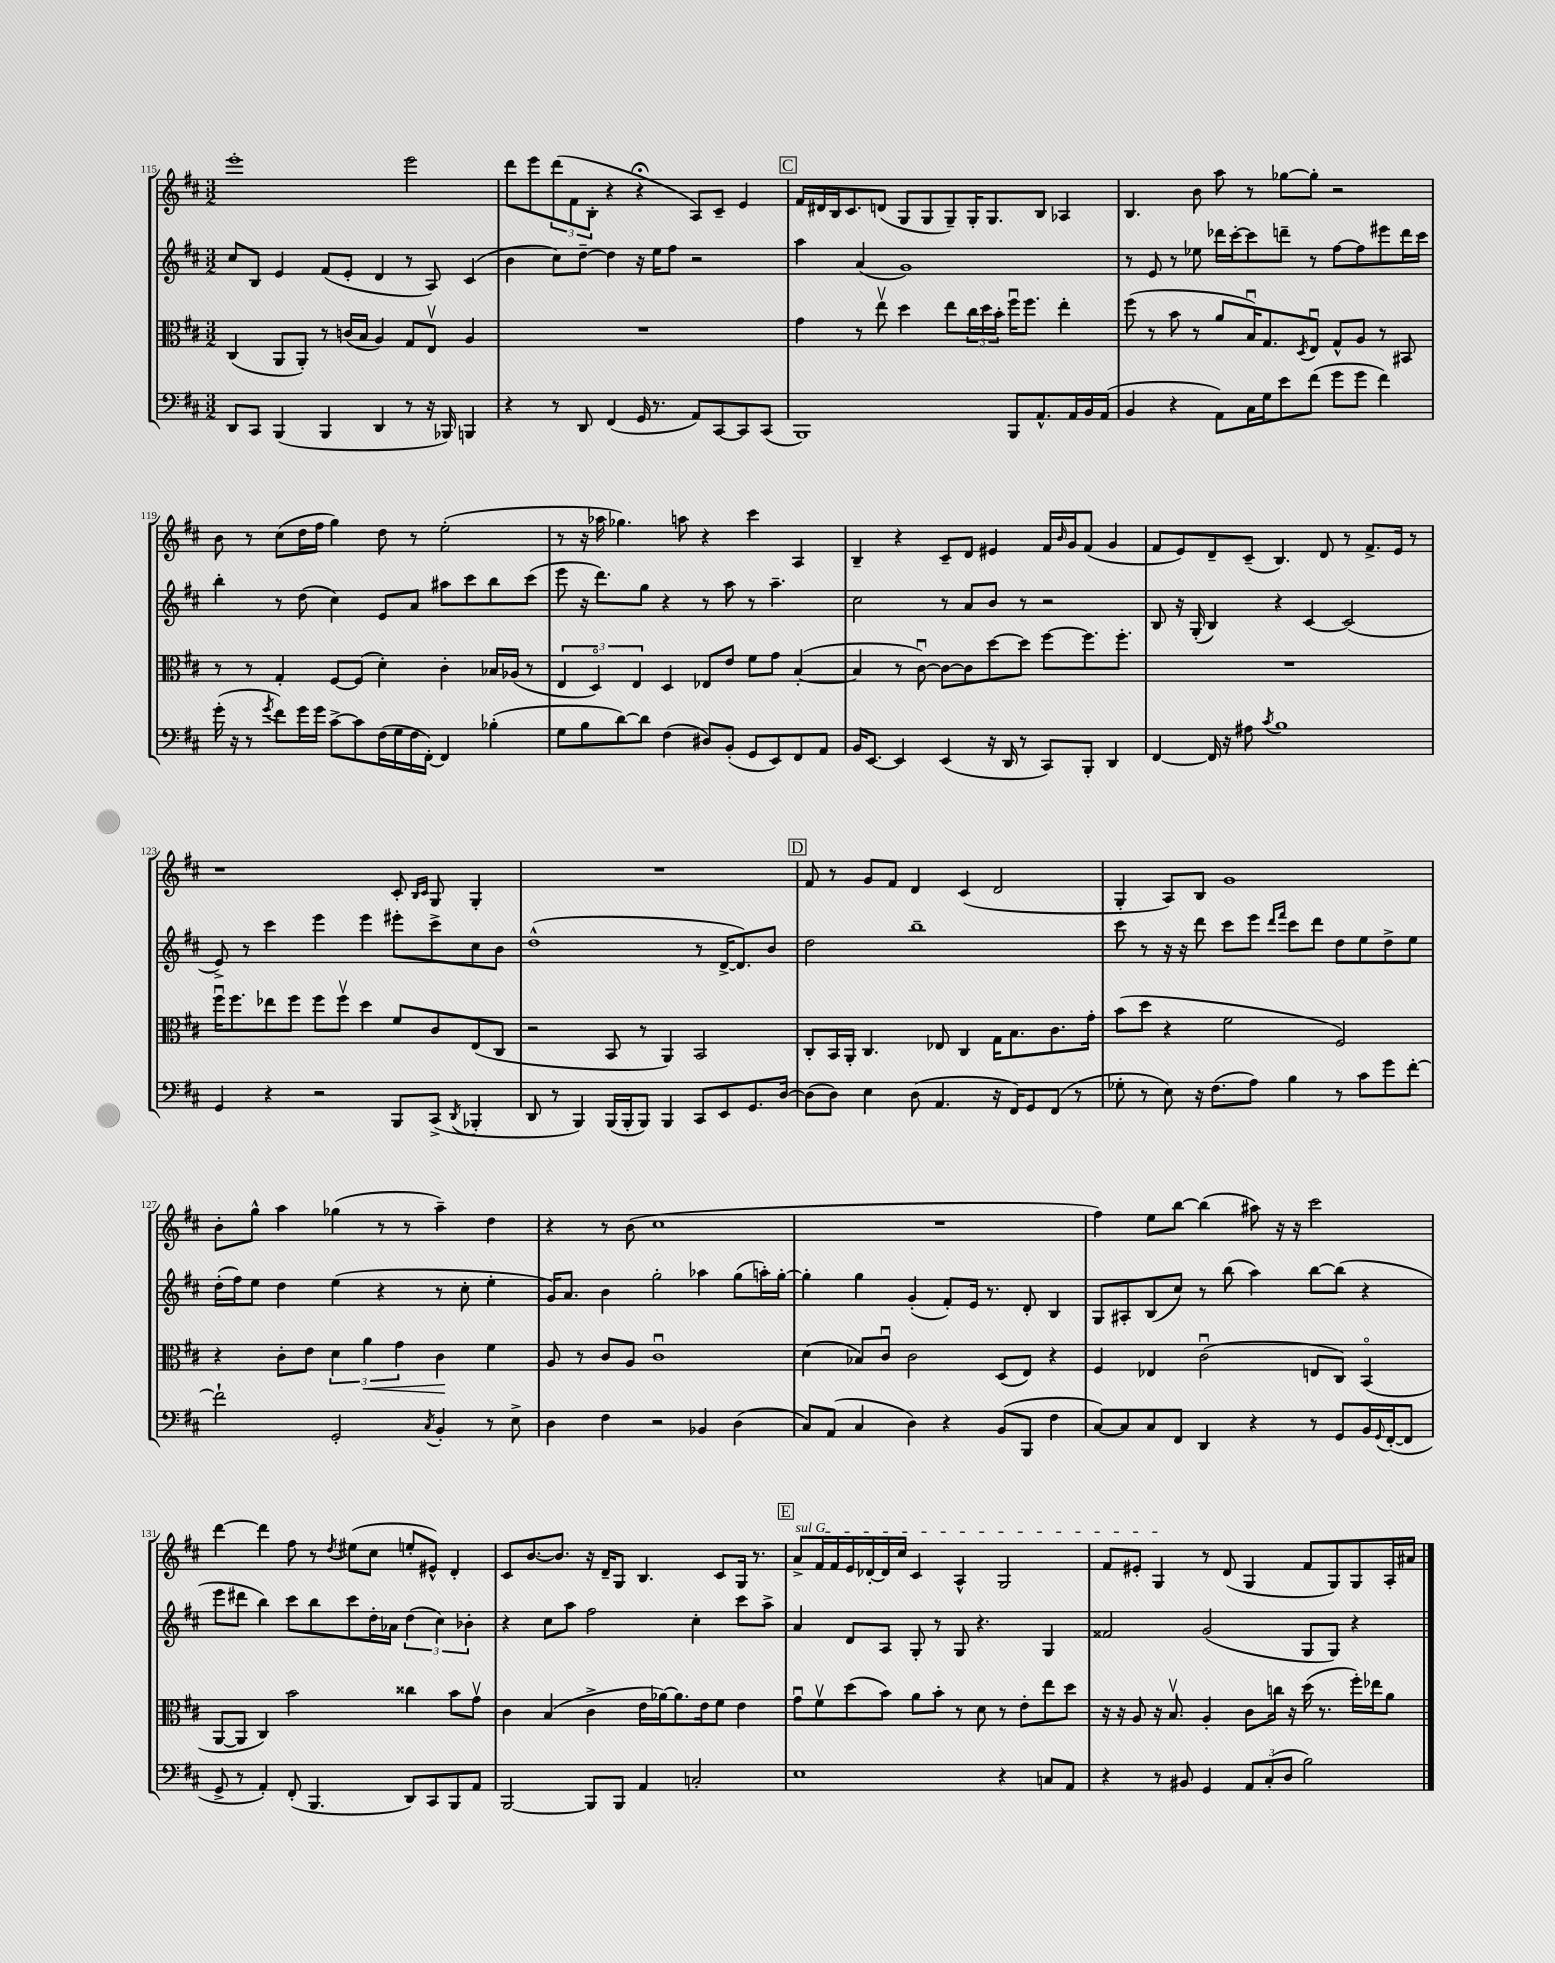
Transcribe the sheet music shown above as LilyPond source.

<<
\new StaffGroup <<
\new Staff = "s0" {
    \clef treble \key d \major \numericTimeSignature \time 3/2
    e'''1-. e'''2 |
    d'''8 e'''8 \tuplet 3/2 { d'''8( fis'8 b8-. } r4 r4\fermata a8) cis'8-- e'4 |
    \mark \markup { \box "C" } fis'16 dis'16 b16 cis'8. d'8( g8 g8 g8--) g16-. g8. b8 aes4 |
    b4. b'8 a''8 r8 ges''8~ ges''8-. r2 |
    b'8 r8 cis''8( d''16 fis''16 g''4) d''8 r8 e''2-.( |
    r8 r16 aes''16 ges''4.) a''8 r4 cis'''4 a4 |
    b4-- r4 cis'8-- d'8 eis'4 fis'16 \grace { b'16 } g'16 fis'8( g'4 |
    fis'8 e'8) d'8-- cis'8--( b4.) d'8 r8 fis'8.-> e'16 r8 |
    r1 cis'8-. \grace { b16 cis'16 } g8 g4-. |
    R1. |
    \mark \markup { \box "D" } fis'8 r8 g'8 fis'8 d'4 cis'4( d'2 |
    g4-. a8) b8 g'1 |
    b'8-. g''8-^ a''4 ges''4( r8 r8 a''4--) d''4 |
    r4 r8 b'8( cis''1 |
    R1. |
    fis''4) e''8 b''8~ b''4( ais''8) r16 r16 cis'''2 |
    d'''4~ d'''4 fis''8 r8 \acciaccatura { d''8 } eis''8( cis''8 e''8-. eis'8-^) d'4-. |
    cis'8 b'8.~ b'8. r16 d'16-- g8 b4. cis'8 g16 r8. |
    \mark \markup { \box "E" } \once \override TextSpanner.bound-details.left.text = \markup { \italic "sul G" } a'8->\startTextSpan fis'16 fis'16 e'16 des'16~-. des'16 cis''16 cis'4 a4-^ g2 |
    fis'8 eis'8-. g4\stopTextSpan r8 d'8( g4 fis'8 g8) g8 a16-. ais'16 \bar "|." |
}
\new Staff = "s1" {
    \clef treble \key d \major \numericTimeSignature \time 3/2
    cis''8 b8 e'4 fis'8( e'8-. d'4 r8 a8) cis'4( |
    b'4 cis''8) d''8~-- d''4 r16 e''16 fis''8 r2 |
    \mark \markup { \box "C" } a''4 a'4( g'1) |
    r8 e'8 r8 ees''8 des'''16 cis'''16~-. cis'''8 d'''8-- r8 fis''8~ fis''8 eis'''8 d'''16 cis'''16 |
    b''4-. r8 d''8( cis''4) e'8 a'8 ais''8 cis'''8 b''8 cis'''8( |
    e'''8 r16 d'''8.) g''8 r4 r8 a''8 r8 a''4.-- |
    cis''2 r8 a'8 b'8 r8 r2 |
    b8 r16 g16-.( b4) r4 cis'4~ cis'2( |
    e'8->) r8 cis'''4 e'''4 e'''4 eis'''8-. cis'''8-> cis''8 b'8 |
    d''1-^( r8 d'16~-> d'8.) b'8 |
    \mark \markup { \box "D" } d''2 b''1-- |
    cis'''8 r8 r16 r16 d'''8 cis'''8 e'''8 \grace { d'''16 fis'''16 } cis'''8 d'''8 d''8 e''8 d''8-> e''8 |
    d''16-.( fis''16) e''8 d''4 e''4( r4 r8 cis''8-. e''4-. |
    g'16) a'8. b'4 g''2-. aes''4 g''8( a''16-.) g''16~-. |
    g''4-. g''4 g'4-.( fis'8-.) e'16 r8. d'8-. b4 |
    g8 ais8-. b8( cis''8) r8 b''8( a''4) b''8~ b''8( r4 |
    e'''8 dis'''8 b''4) cis'''8 b''8 cis'''8 d''16-. aes'16 \tuplet 3/2 { d''4( cis''4) bes'4-. } |
    r4 cis''8 a''8 fis''2 cis''4-. cis'''8 a''8-> |
    \mark \markup { \box "E" } a'4 d'8 a8 g8-. r8 g8 r4. g4 |
    fisis'2 g'2( g8 g8) r4 \bar "|." |
}
\new Staff = "s2" {
    \clef alto \key d \major \numericTimeSignature \time 3/2
    cis4( a,8 a,8-.) r8 c'16( b16 a4) g8 e8\upbow a4 |
    R1. |
    \mark \markup { \box "C" } g'4 r8 e''8\upbow d''4 e''8 \tuplet 3/2 { cis''16 d''16 b'16-. } fis''16\downbow fis''8. e''4-. |
    fis''8( r8 b'8 r8 a'8 b16\downbow) g8. \acciaccatura { d8 } e8\downbow g8-^ a8 r8 bis,8 |
    r8 r8 g4-. fis8~ fis8( d'4-.) cis'4-. bes16 aes16( r8 |
    \tuplet 3/2 { e4 d4\flageolet) e4 } d4 ees8 e'8 fis'8 g'8 b4~-.( |
    b4 r8 cis'8~\downbow) cis'8~ cis'8 d''8~ d''8 fis''8~ fis''8. fis''8.-. |
    R1. |
    fis''16\downbow fis''8. ees''8 fis''8 fis''8 fis''8\upbow d''4 fis'8 cis'8 e8( cis8 |
    r2 b,8 r8 a,4) b,2 |
    \mark \markup { \box "D" } cis8-. b,16 a,16-. cis4. ees8 cis4 g16 b8. cis'8. g'16-. |
    b'8( d''8 r4 fis'2 fis2) |
    r4 cis'8-. e'8 \tuplet 3/2 { d'4 a'4\< g'4 } cis'4\! fis'4 |
    a8 r8 cis'8 a8 cis'1\downbow |
    d'4( bes8) cis'8\downbow cis'2 d8( e8) r4 |
    fis4 ees4 cis'2\downbow( e8 cis8) b,4\flageolet( |
    a,8~ a,8 cis4) b'2 cisis''4 b'8 g'8\upbow |
    cis'4 b4( cis'4-> e'16 aes'16~) aes'8. e'16 fis'8 e'4 |
    \mark \markup { \box "E" } g'8\downbow fis'8\upbow d''8( b'8) a'8 b'8-. r8 d'8 r8 e'8-. e''8 d''8 |
    r16 r16 a8 r16 b8.\upbow a4-. cis'8 c''16 r16 d''16( r8. fis''16-.) ees''16 a'8 \bar "|." |
}
\new Staff = "s3" {
    \clef bass \key d \major \numericTimeSignature \time 3/2
    d,8 cis,8 b,,4( b,,4 d,4 r8 r16 bes,,16) b,,4 |
    r4 r8 d,8 fis,4( g,16 r8. a,8) cis,8~ cis,8 cis,8( |
    \mark \markup { \box "C" } b,,1) b,,8 a,8.-^ a,16 b,16 a,16( |
    b,4 r4 a,8) cis16 g16 e'8 fis'8( g'8 g'8 fis'4) |
    g'16-.( r16 r8 \acciaccatura { g'8 } fis'8) g'16 g'16 cis'8~-> cis'8 fis16( g16 fis16 fis,16~-.) fis,4 bes4-.( |
    g8 b8 d'8~) d'8 fis4( dis8) b,8-.( g,8 e,8) fis,8 a,8 |
    b,16 e,8.~ e,4 e,4( r16 d,16 r8 cis,8) b,,8-. d,4 |
    fis,4~ fis,16 r16 ais8 \acciaccatura { cis'8 } b1 |
    g,4 r4 r2 b,,8 cis,8->( \acciaccatura { d,8 } bes,,4-. |
    d,8 r8 b,,4) b,,16( b,,16-. b,,8) b,,4 cis,8 e,8 g,8. d16~ |
    \mark \markup { \box "D" } d8( d8) e4 d8( a,4. r16 fis,16) g,8 fis,8( r8 |
    ges8-. r8 e8) r16 fis8.( a8) b4 r8 cis'8 g'8 fis'8~-. |
    fis'2-! g,2-. \acciaccatura { cis8 } b,4-. r8 e8-> |
    d4 fis4 r2 bes,4 d4( |
    cis8) a,8( cis4 d4) r4 b,8( b,,8 fis4 |
    cis8~) cis8 cis8 fis,8 d,4 r4 r8 g,8 b,16 \appoggiatura { g,8 } fis,16~-.( fis,8 |
    g,8-> r8 a,4-.) fis,8-.( b,,4. d,8) cis,8 b,,8 a,8 |
    b,,2~ b,,8 b,,8 a,4 c2-. |
    \mark \markup { \box "E" } e1 r4 c8 a,8 |
    r4 r8 bis,8 g,4 \tuplet 3/2 { a,8 cis8-.( d8 } b2) \bar "|." |
}
>>
>>
\layout { \context { \Score currentBarNumber = #115 } }
